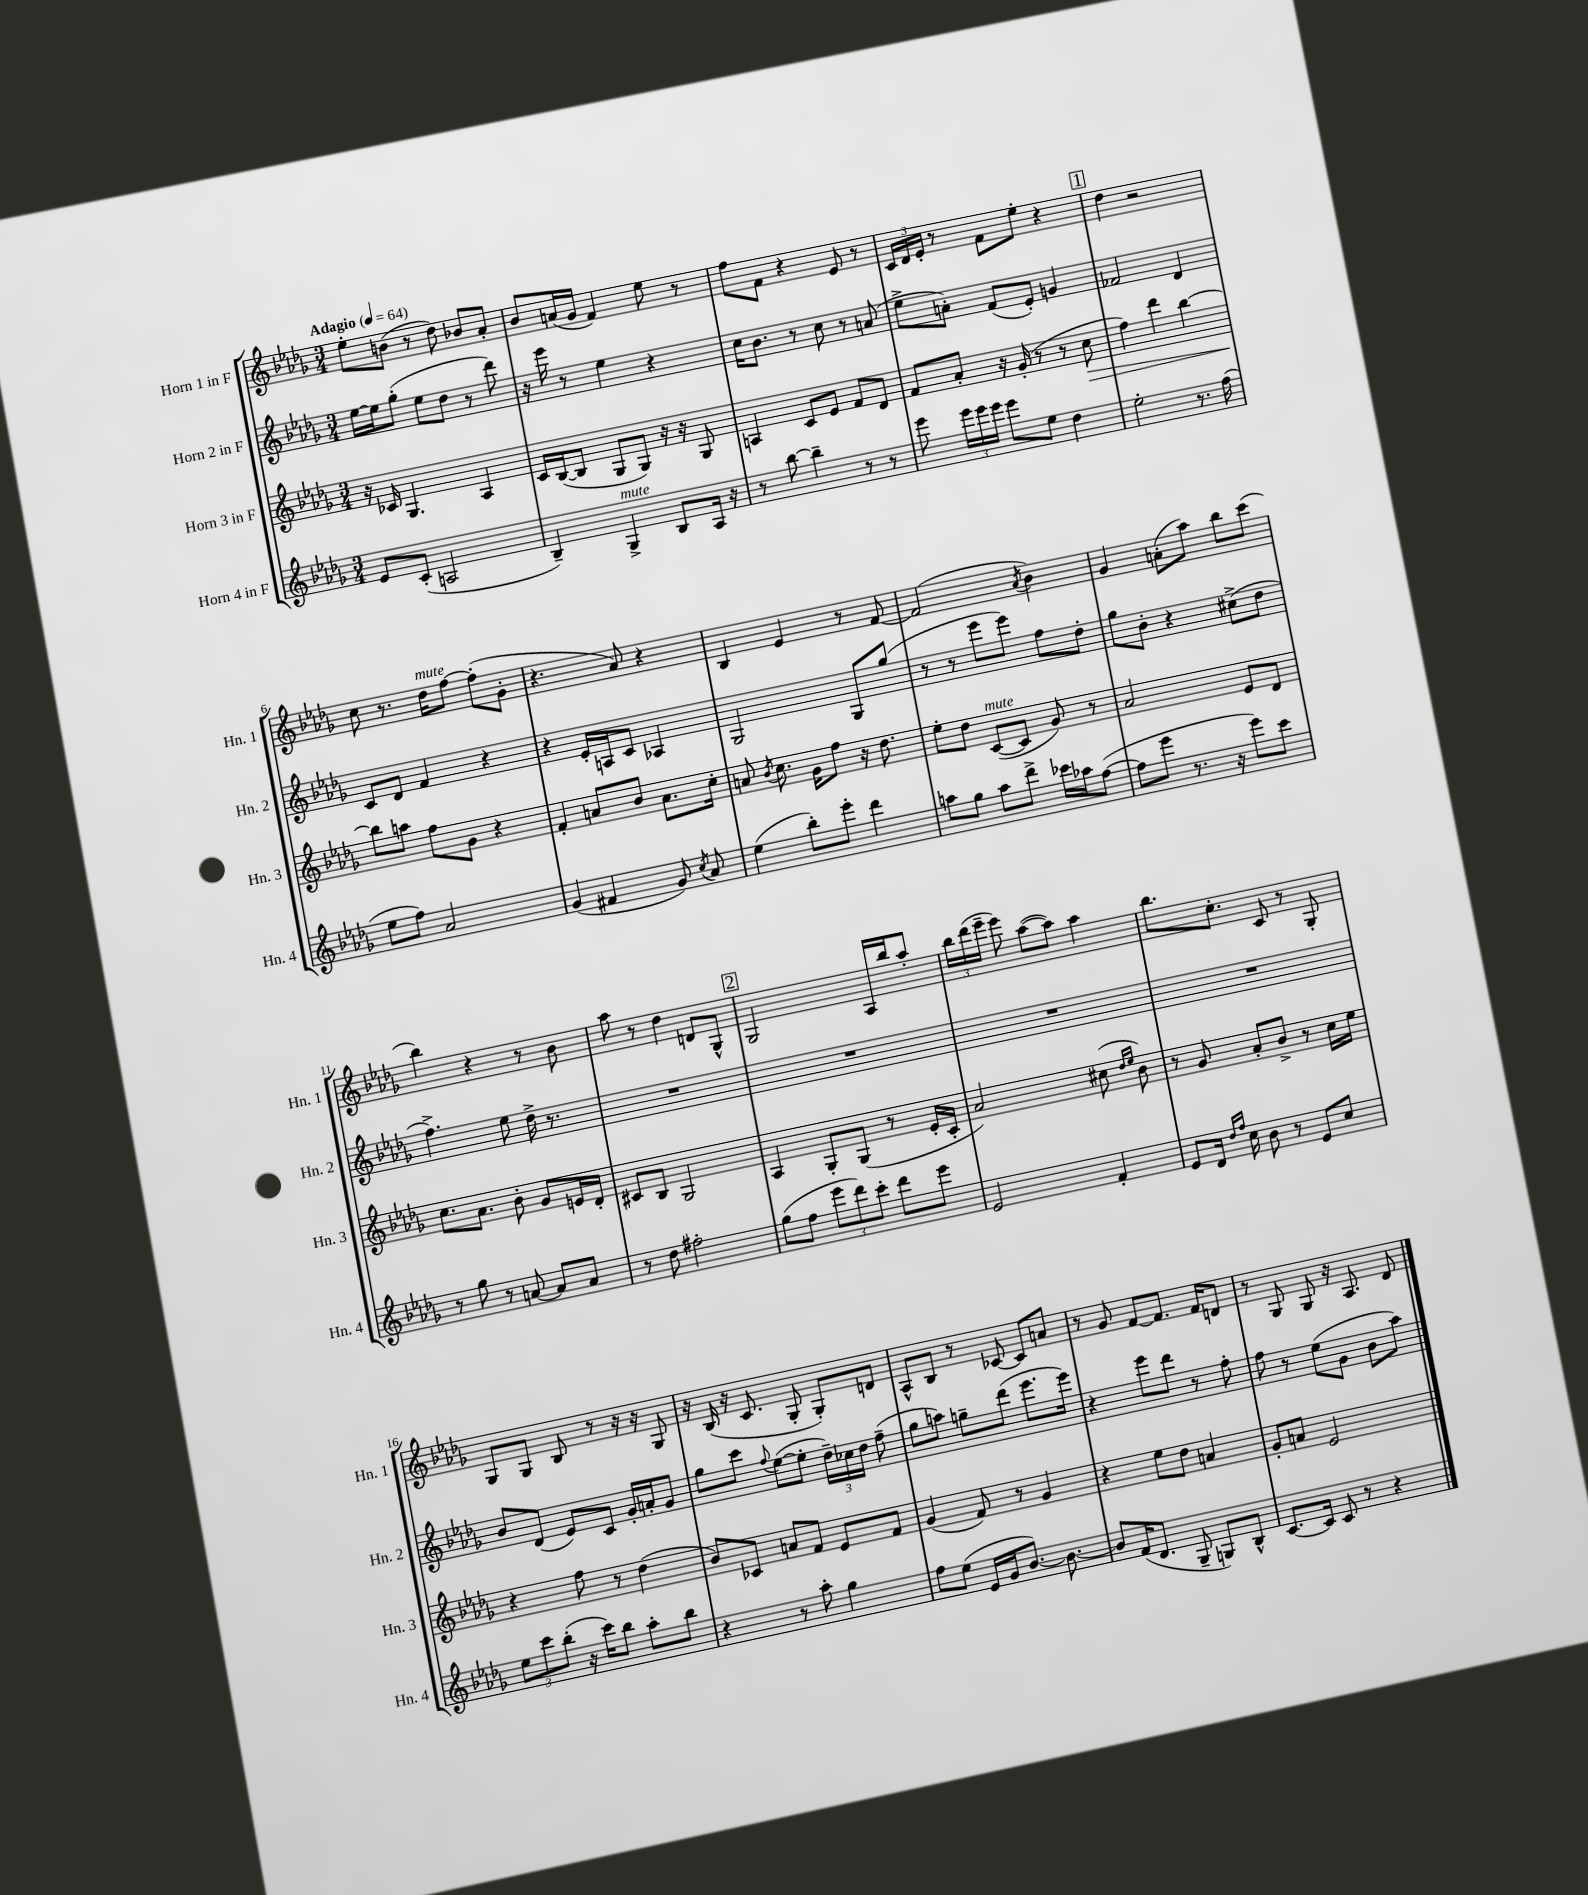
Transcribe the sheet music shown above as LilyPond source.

<<
\new StaffGroup <<
\new Staff = "s0" \with { instrumentName = "Horn 1 in F" shortInstrumentName = "Hn. 1" } {
    \clef treble \key des \major \numericTimeSignature \time 3/4 \tempo "Adagio" 4 = 64
    \autoBeamOff ees''8[-. b'8]( r8 des''8) bes'8[ aes'8]-. |
    bes'8[ a'16( ges'16] f'4) ees''8 r8 |
    f''8[ f'8] r4 ees'8 r8 |
    \tuplet 3/2 { c'16[ des'16 ees'16]-. } r8 f'8[ ees''8]-. r4 |
    \mark \markup { \box "1" } des''4 r2 |
    c''8 r8. des''16[^\markup { \italic "mute" } f''8]~ f''8[-.( ges'8]-. |
    r4. aes'8) r4 |
    bes4 ees'4 r8 f'8~ |
    f'2( \acciaccatura { aes'8 } bes'4) |
    ges'4 a'8[-.( aes''8]) bes''8[ c'''8]( |
    bes''4) r4 r8 bes'8 |
    aes''8 r8 des''4 d'8[ ges8]-^ |
    \mark \markup { \box "2" } ges2 aes16[ bes''16 aes''8]-. |
    \tuplet 3/2 { bes''16[ des'''16( ees'''16]-- } ees'''8) aes''8[~( aes''8]) aes''4 |
    bes''8.[ c''8.]-. c'8 r8 ges8-. |
    ges8[ ges8] bes8 r8 r16 r16 ges8 |
    r16 bes16( r16 c'8. ges8-. ges8[-.) d'8] |
    aes8[-^ bes8] r8 ces'8~ ces'8[ a'8] |
    r8 ges'8 f'8[~ f'8.] f'16[ d'8] |
    r8 ges8 ges8 r16 aes8. des'8 \bar "|." |
}
\new Staff = "s1" \with { instrumentName = "Horn 2 in F" shortInstrumentName = "Hn. 2" } {
    \clef treble \key des \major \numericTimeSignature \time 3/4
    \autoBeamOff ees''16[~ ees''16 ges''8]-.( ees''8[ des''8] r8 des'''8) |
    r16 ees'''16 r8 ees''4 r4 |
    c''16[ bes'8.] r8 c''8 r8 a'8( |
    ees''8[-> a'8]-.) f'8[( ees'8]-.) g'4 |
    \mark \markup { \box "1" } fes'2 des'4 |
    c'8[ des'8] f'4 r4 |
    r4 ees'16[-. a16 c'8] aes4 |
    ges2 ges8[ ges''8]( |
    r8 r8 ees'''8[ ees'''8]) f''8[ des''8]-. |
    ges''8[ bes'8]-. r4 cis''8[->( des''8] |
    f''4.->) ees''8 des''16-> r8. |
    R2. |
    \mark \markup { \box "2" } R2. |
    R2. |
    R2. |
    bes'8[ des'8]( ees'8[) c'8] ges'16[-. a'16-. ges'8] |
    ges''8[ c'''8] \appoggiatura { f''8 } ees''8[~( ees''8]-. \tuplet 3/2 { des''16[--) ces''16 des''16] } f''8--( |
    ges''8[ a''8]) g''8[-- des'''8]( ees'''8.[ ees'''16]) |
    r4 ees'''8[ des'''8] r8 f''8-. |
    f''8 r8 ees''8[( ges'8] bes'8[ aes''8]) \bar "|." |
}
\new Staff = "s2" \with { instrumentName = "Horn 3 in F" shortInstrumentName = "Hn. 3" } {
    \clef treble \key des \major \numericTimeSignature \time 3/4
    \autoBeamOff r16 ces'16 ges4. aes4 |
    c'16[ bes16~( bes8] ges8[ ges8]) r16 r16 ges8 |
    a4 c'8[ ees'8] f'8[ des'8] |
    f'8[ aes'8]-. r16 ges'16-.( r8 r8 c''8\> |
    \mark \markup { \box "1" } f''4) des'''4 bes''4~ |
    bes''8[\! a''8] f''8[ ges'8] r4 |
    f'4-. a'8[ bes'8] a'8.[ c''16]-. |
    a'8 \acciaccatura { bes'8 } c''8. ges'16[ f''8] r16 des''8. |
    ees''8[-. des''8] c'8[~^\markup { \italic "mute" }( c'8] ges'8) r8 |
    aes'2 ees'8[ des'8] |
    c''8.[ aes'8.] bes'8-. ges'8[ e'16 des'16]-. |
    cis'8[ bes8] ges2 |
    \mark \markup { \box "2" } aes4 ges8[-. ges8]( r8 ees'16[-. c'16]-. |
    aes'2) cis''8( \grace { des''16[ ees''16] } bes'8) |
    r8 ges'8 aes'8[-. bes'8]-> r8 c''16[ ees''16] |
    r4 f''8 r8 des''4( |
    bes'8[) ces'8] a'8[ f'8] ees'8[ f'8] |
    ges'4( f'8) r8 ges'4 |
    r4 ees''8[ des''8] a'4 |
    ges'8[-. a'8] ees'2 \bar "|." |
}
\new Staff = "s3" \with { instrumentName = "Horn 4 in F" shortInstrumentName = "Hn. 4" } {
    \clef treble \key des \major \numericTimeSignature \time 3/4
    \autoBeamOff ees'8[ c'8]-.( a2 |
    bes4--) ges4->^\markup { \italic "mute" } bes8[ aes16] r16 |
    r8 bes''8~ bes''4-- r8 r8 |
    ees'''8 \tuplet 3/2 { ees'''16[ ees'''16 ees'''16] } ees'''8[ ees''8] des''4 |
    \mark \markup { \box "1" } ees''2-. r8. f''16( |
    ees''8[ f''8]) aes'2 |
    ges'4( fis'4 ges'8) \acciaccatura { c''8 } aes'8 |
    ees''4( bes''8[-.) ees'''8]-. des'''4 |
    a''8[ ges''8] a''8[ des'''8]-> ces'''16[ aes''16 f''8]~( |
    f''8[ ees'''8] r8. r16 ees'''8[) c'''8] |
    r8 ges''8 r8 a'8~ a'8[ a'8] |
    r8 des''8 fis''2-. |
    \mark \markup { \box "2" } ges''8[( f''8] \tuplet 3/2 { ees'''8[ des'''8) c'''8]-. } des'''8[ ees'''8] |
    ees'2 f'4-. |
    ees'8[ des'16] \grace { des''16[ f''16] } c''16 bes'8 r8 ees'8[ c''8] |
    \tuplet 3/2 { ees''8[ c'''8 bes''8]-.( } r16 c'''16[) bes''8] aes''8[-. bes''8] |
    r4 r8 aes''8-. ges''4 |
    f''8[ ees''8]( ees'16[ ges'16 bes'8.]~) bes'8.~ |
    bes'8[ f'16( des'8.] ges8-- g8[) bes8]-^ |
    c'8.[~ c'16] c'8 r8 r4 \bar "|." |
}
>>
>>
